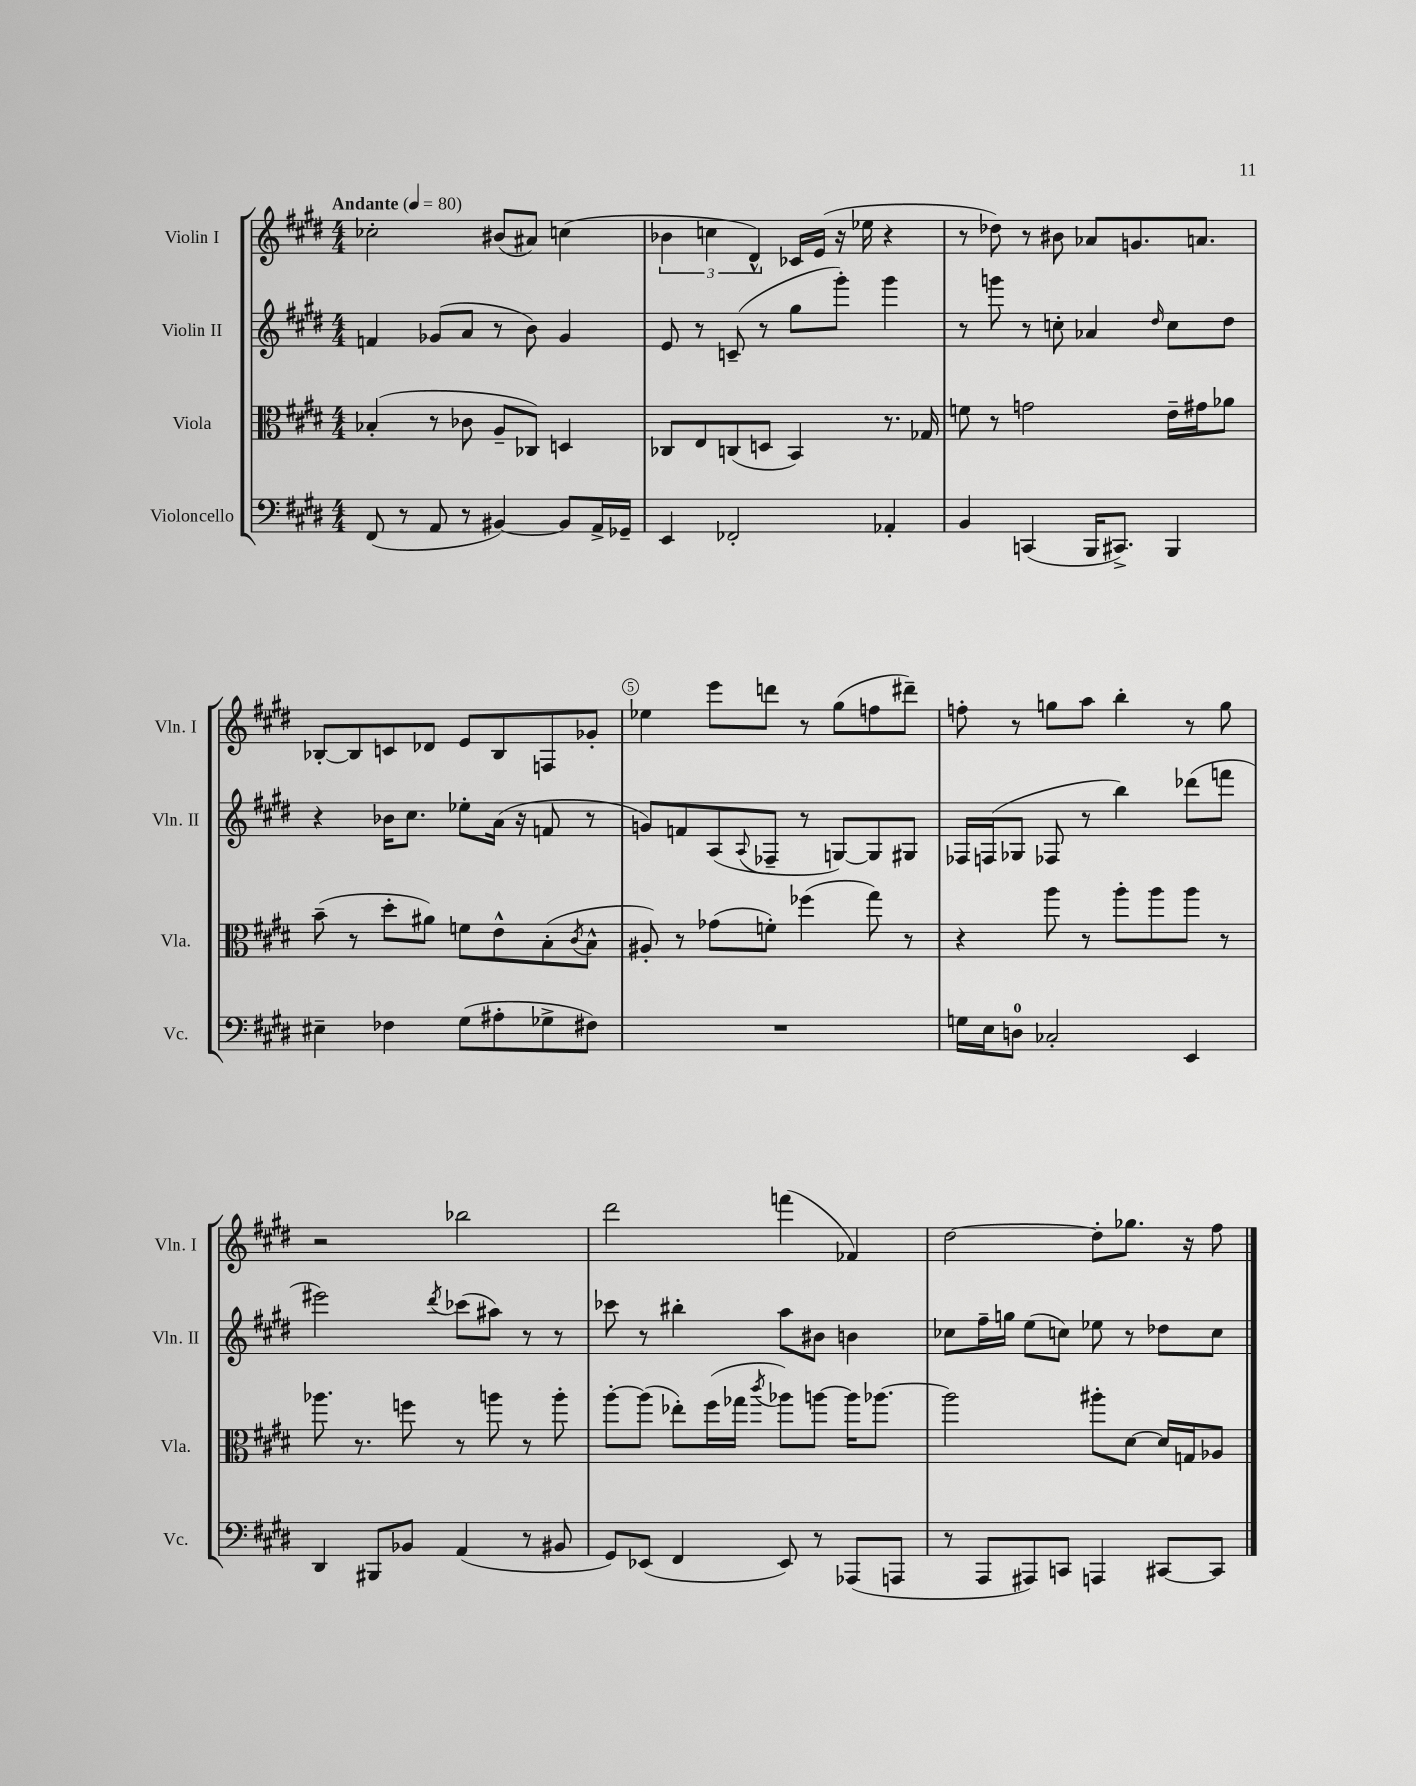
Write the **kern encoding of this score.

**kern	**kern	**kern	**kern
*staff4	*staff3	*staff2	*staff1
*clefF4	*clefC3	*clefG2	*clefG2
*k[f#c#g#d#]	*k[f#c#g#d#]	*k[f#c#g#d#]	*k[f#c#g#d#]
*M4/4	*M4/4	*M4/4	*M4/4
*MM80	*MM80	*MM80	*MM80
(8FF#	(4B-'	4f	2cc-'
8r	.	.	.
8AA	8r	(8g-	.
8r	8c-	8a	.
[4BB#)	8A~	8r	(8b#
.	8C-)	8b)	8a#)
8BB#]	4D	4g-	(4cc
16AA^	.	.	.
16GG-~	.	.	.
=	=	=	=
4EE	8C-	8e	6b-
.	8E	8r	.
.	.	.	6cc
2FF-'	(8C	(8c~	.
.	.	.	6d#^^)
.	8D	8r	.
.	4BB)	8gg#	16c-
.	.	.	(16e
.	.	8ggg#')	16r
.	.	.	16ee-
4AA-'	8.r	4ggg#	4r
.	16G-	.	.
=	=	=	=
4BB	8f	8r	8r
.	8r	8ggg	8dd-)
(4CC	2g	8r	8r
.	.	8cc'	8b#
16BBB	.	4a-	8a-
8.CC#^)	.	.	.
.	.	.	8.g
.	.	16qqdd#	.
4BBB	16e~	8cc	.
.	16g#	.	8.a
.	8a-	8dd#	.
=	=	=	=
4E#~	(8b~	4r	[8B-'
.	8r	.	8B-]
4F-	8dd#'	16b-	8c
.	.	8.cc#	.
.	8a#)	.	8d-
(8G#	8f	8ee-'	8e
8A#'	8e^^	(16a	8B-
.	.	16r	.
8G-^	(8B'	8f	8F
.	8qc#	.	.
8F#)	8B^^	8r	8g-'
=	=	=	=
1r	8A#')	8g)	4ee-
.	8r	8f	.
.	(8g-	(8A	8eee
.	.	8qqA	.
.	8f')	8F-~	8ddd
.	(4ff-	8r	8r
.	.	[8G)	(8gg#
.	8gg#)	8G]	8ff
.	8r	8G#	8ddd#~)
=	=	=	=
16G	4r	16F-	8ff'
16E	.	(16F	.
8D	.	8G-	8r
2C-'	8aa	8F-	8gg
.	8r	8r	8aa
.	8aa'	4bb)	4bb'
.	8aa	.	.
4EE	8aa	(8ddd-	8r
.	8r	8fff	8gg
=	=	=	=
4DD#	8.aa-	2eee#)	2r
.	8.r	.	.
8BBB#	.	.	.
8BB-	8ff	.	.
.	.	8qddd#	.
(4AA	8r	(8ccc-	2bb-
.	8aa	8aa#)	.
8r	8r	8r	.
8BB#	8aa'	8r	.
=	=	=	=
8GG#)	[8aa'	8ccc-	2ddd#
(8EE-	(8aa]	8r	.
4FF#	8ee-')	4bb#'	.
.	(16ff#	.	.
.	16gg-	.	.
.	8qccc#	.	.
8EE-)	8aa-)	8aa	(4fff
8r	[8aa	8b#	.
(8AAA-	16aa]	4b	4f-)
.	[8.aa-	.	.
8AAA	.	.	.
=	=	=	=
8r	2aa-]	8cc-	[2dd#
8AAA	.	16ff#~	.
.	.	16gg	.
8AAA#)	.	(8ee	.
8CC	.	8cc)	.
4AAA	8aa#'	8ee-	8dd#']
.	[8d#	8r	8.gg-
[8CC#	16d#]	8dd-	.
.	16G	.	16r
8CC#]	8A-	8cc	8ff#
==	==	==	==
*-	*-	*-	*-
